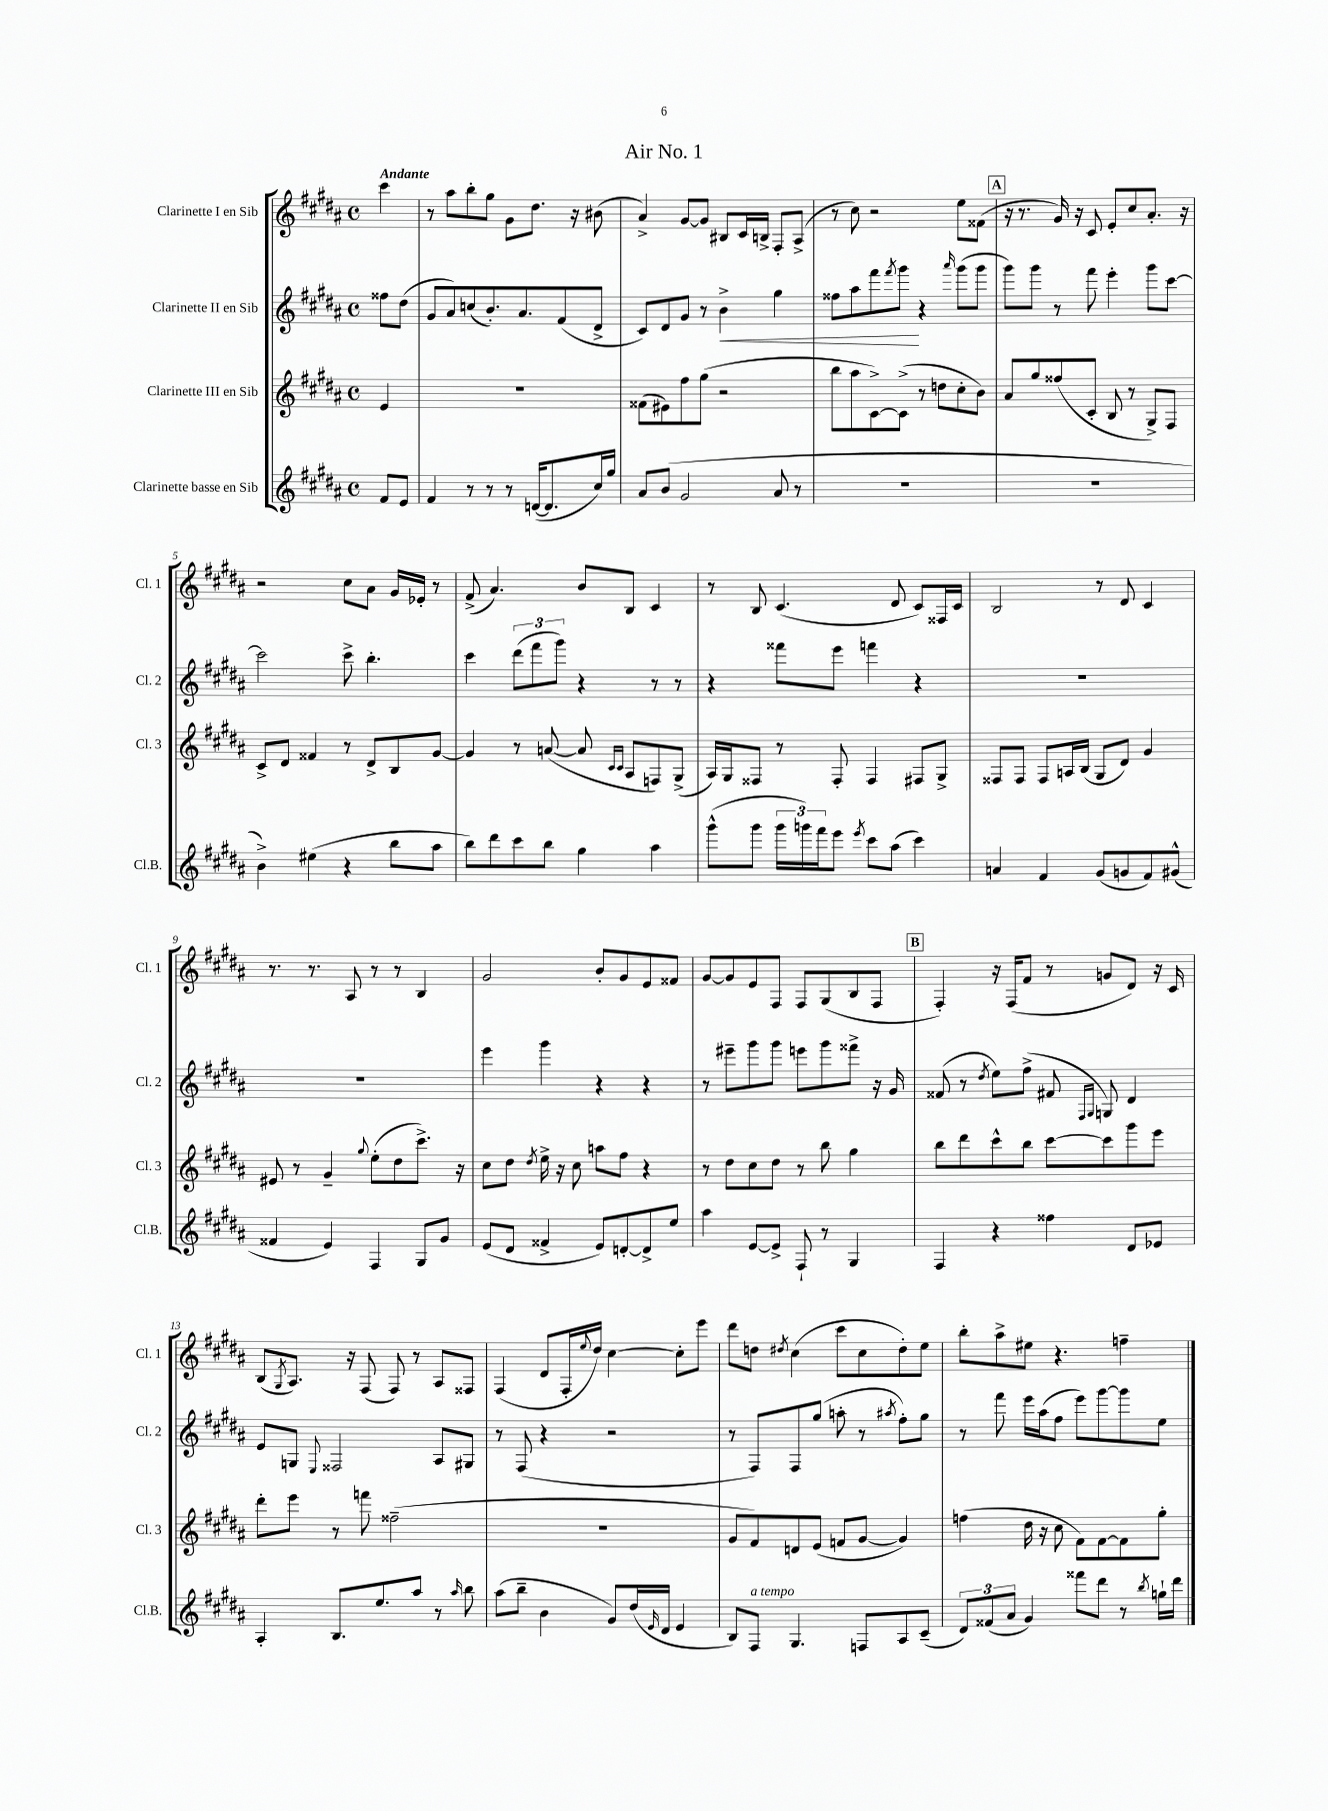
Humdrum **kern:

**kern	**kern	**kern	**kern
*staff4	*staff3	*staff2	*staff1
*clefG2	*clefG2	*clefG2	*clefG2
*k[f#c#g#d#a#]	*k[f#c#g#d#a#]	*k[f#c#g#d#a#]	*k[f#c#g#d#a#]
*M4/4	*M4/4	*M4/4	*M4/4
*met(c)	*met(c)	*met(c)	*met(c)
8f#	4e	8ff##	4ccc#
8e	.	(8dd#	.
=	=	=	=
4f#	1r	8g#	8r
.	.	8a#)	8aa#
8r	.	(8cc	8bb'
8r	.	8.b')	8gg#
8r	.	.	8g#
.	.	8.a#	.
([16d	.	.	8.dd#
8.d]	.	.	.
.	.	(8f#	.
.	.	.	16r
16cc#)	.	8d#^	(8b#
16gg#	.	.	.
=	=	=	=
8a#	(8f##	8c#)	4a#^)
(8b	8e#)	8d#	.
2g#	8ff#	8g#	[8g#
.	(8gg#	8r	8g#]
.	2r	4b^	8B#
.	.	.	16c#
.	.	.	16B^
8a#	.	4gg#	8F#'
8r	.	.	(8A#^
=	=	=	=
1r	8bb	8ff##	8r
.	8aa#	8aa#	8cc#)
.	[8c#^)	8fff#	2r
.	.	8qfff#	.
.	(8c#^]	8ggg#	.
.	8r	4r	.
.	8dd	.	.
.	.	16qqaaa#	.
.	8cc#'	(8ggg#	8ee
.	8b)	8ggg#	(8f##
=	=	=	=
1r	8a#	8ggg#)	16r
.	.	.	8.r
.	8gg#	8ggg#	.
.	(8ff##	8r	16g#)
.	.	.	16r
.	8c#'	8fff#	8c#
.	8B	4eee'	8e'
.	8r	.	8cc#
.	8G#^)	8ggg#	8.a#'
.	8F#	[8ccc#	.
.	.	.	16r
=	=	=	=
4b^)	8c#^	2ccc#]	2r
.	8d#	.	.
(4ee#	4f##	.	.
4r	8r	8ccc#^	8cc#
.	8d#^	4.bb'	8a#
8bb	8B	.	16g#
.	.	.	16e-'
8aa#	[8g#	.	8r
=	=	=	=
8bb)	4g#]	4ccc#	(8f#^
8ddd#	.	.	4.a#)
8ccc#	8r	(12ddd#	.
.	.	12fff#	.
8bb	([8a	.	.
.	.	12ggg#)	.
4gg#	8a]	4r	8b
.	16qqc#	.	.
.	16qqc#	.	.
.	8A#	.	8B
4aa#	8F)	8r	4c#
.	(8G#^	8r	.
=	=	=	=
(8ggg#^^	16A#)	4r	8r
.	16G#	.	.
8ggg#	8F##	.	8B
24ggg#	8r	8fff##	(4.c#
24ggg)	.	.	.
24fff#	.	.	.
8eee	8F##'	8eee	.
8qeee	.	.	.
8ccc#	4F##	4fff	.
(8aa#	.	.	8d#
4ccc#)	8F#	4r	8c#)
.	8G#^	.	16F##
.	.	.	16c#
=	=	=	=
4a	8F##	1r	2B
.	8F##	.	.
4f#	8F##	.	.
.	16A	.	.
.	(16B	.	.
(8g#	8G#	.	8r
8g	8d#)	.	8d#
8f#)	4g#	.	4c#
(8g#^^	.	.	.
=	=	=	=
4f##	8e#	1r	8.r
.	8r	.	.
.	.	.	8.r
4e)	4g#~	.	.
.	.	.	8A#
.	8qqgg#	.	.
4F#	(8ee'	.	8r
.	8dd#	.	8r
8G#	8.ccc#^)	.	4B
8g#	.	.	.
.	16r	.	.
=	=	=	=
(8e	8cc#	4eee	2g#
8d#	8dd#	.	.
.	8qdd#	.	.
4f##^	16ee^	4ggg#	.
.	16r	.	.
.	8cc#	.	.
8e)	8aa	4r	8b'
[8d'	8ff#	.	8g#
8d^]	4r	4r	8e
8ee	.	.	8f##
=	=	=	=
4aa#	8r	8r	[8g#
.	8dd#	8eee#~	8g#]
[8e	8cc#	8ggg#	8e
8e^]	8dd#	8ggg#	8F#
8F#`	8r	8eee	8F#
8r	8bb	8ggg#	(8G#
4G#	4gg#	8fff##^	8B
.	.	16r	8F#
.	.	16g#	.
=	=	=	=
4F#	8bb	(8f##	4F#')
.	8ddd#	8r	.
.	.	8qdd#	.
4r	8ccc#^^	8ee)	16r
.	.	.	(16F#
.	8bb	(8ff#^	8f#
4ff##	[8ccc#	8f#	8r
.	.	16qqF#	.
.	.	16qqG#	.
.	8ccc#]	8G)	8g
8d#	8ggg#	4d#	8d#)
8e-	8eee	.	16r
.	.	.	16c#
=	=	=	=
4A#'	8ddd#'	8e	(8B
.	.	.	8qG#
.	8eee	8G	8.A#)
.	.	8qqE	.
8.B	8r	2F##	.
.	.	.	16r
.	8fff	.	(8F#
8.ee	.	.	.
.	(2ff##~	.	8F#)
8aa#	.	.	8r
8r	.	8A#	8A#
16qqaa#	.	.	.
8bb	.	8G#	8F##
=	=	=	=
(8aa#	1r	8r	(4F#
8bb~	.	(8F#	.
4b	.	4r	8d#
.	.	.	16F#'
.	.	.	8qqee
.	.	.	16dd#)
8g#)	.	2r	[4cc#
(16dd#	.	.	.
16qqe	.	.	.
16d#	.	.	.
4e	.	.	8cc#']
.	.	.	8eee
=	=	=	=
8B)	8g#	8r	8ddd#
8F#	8f#)	8F#)	8dd
.	.	.	8qdd#
4.G#	8d	8F#	(4cc#
.	(8e	(8gg#	.
.	8f	8aa'	8ccc#
8F	[8g#	8r	8cc#
.	.	8qaa#	.
8A#	4g#])	8ff#')	8dd#')
(8c#~	.	8gg#	8ee
=	=	=	=
12d#)	(4ff	8r	8bb'
(12f##	.	.	.
.	.	8fff#	8aa#^
12a#	.	.	.
4g#)	16dd#	16eee	8ee#
.	16r	(16aa#	.
.	8cc#	8ff#	4.r
8fff##	8f#)	8eee)	.
8ddd#	[8f#	[8ggg#	.
8r	8f#]	8ggg#]	4ff~
8qbb	.	.	.
16gg`	8gg#'	8ee	.
16ddd#	.	.	.
==	==	==	==
*-	*-	*-	*-
